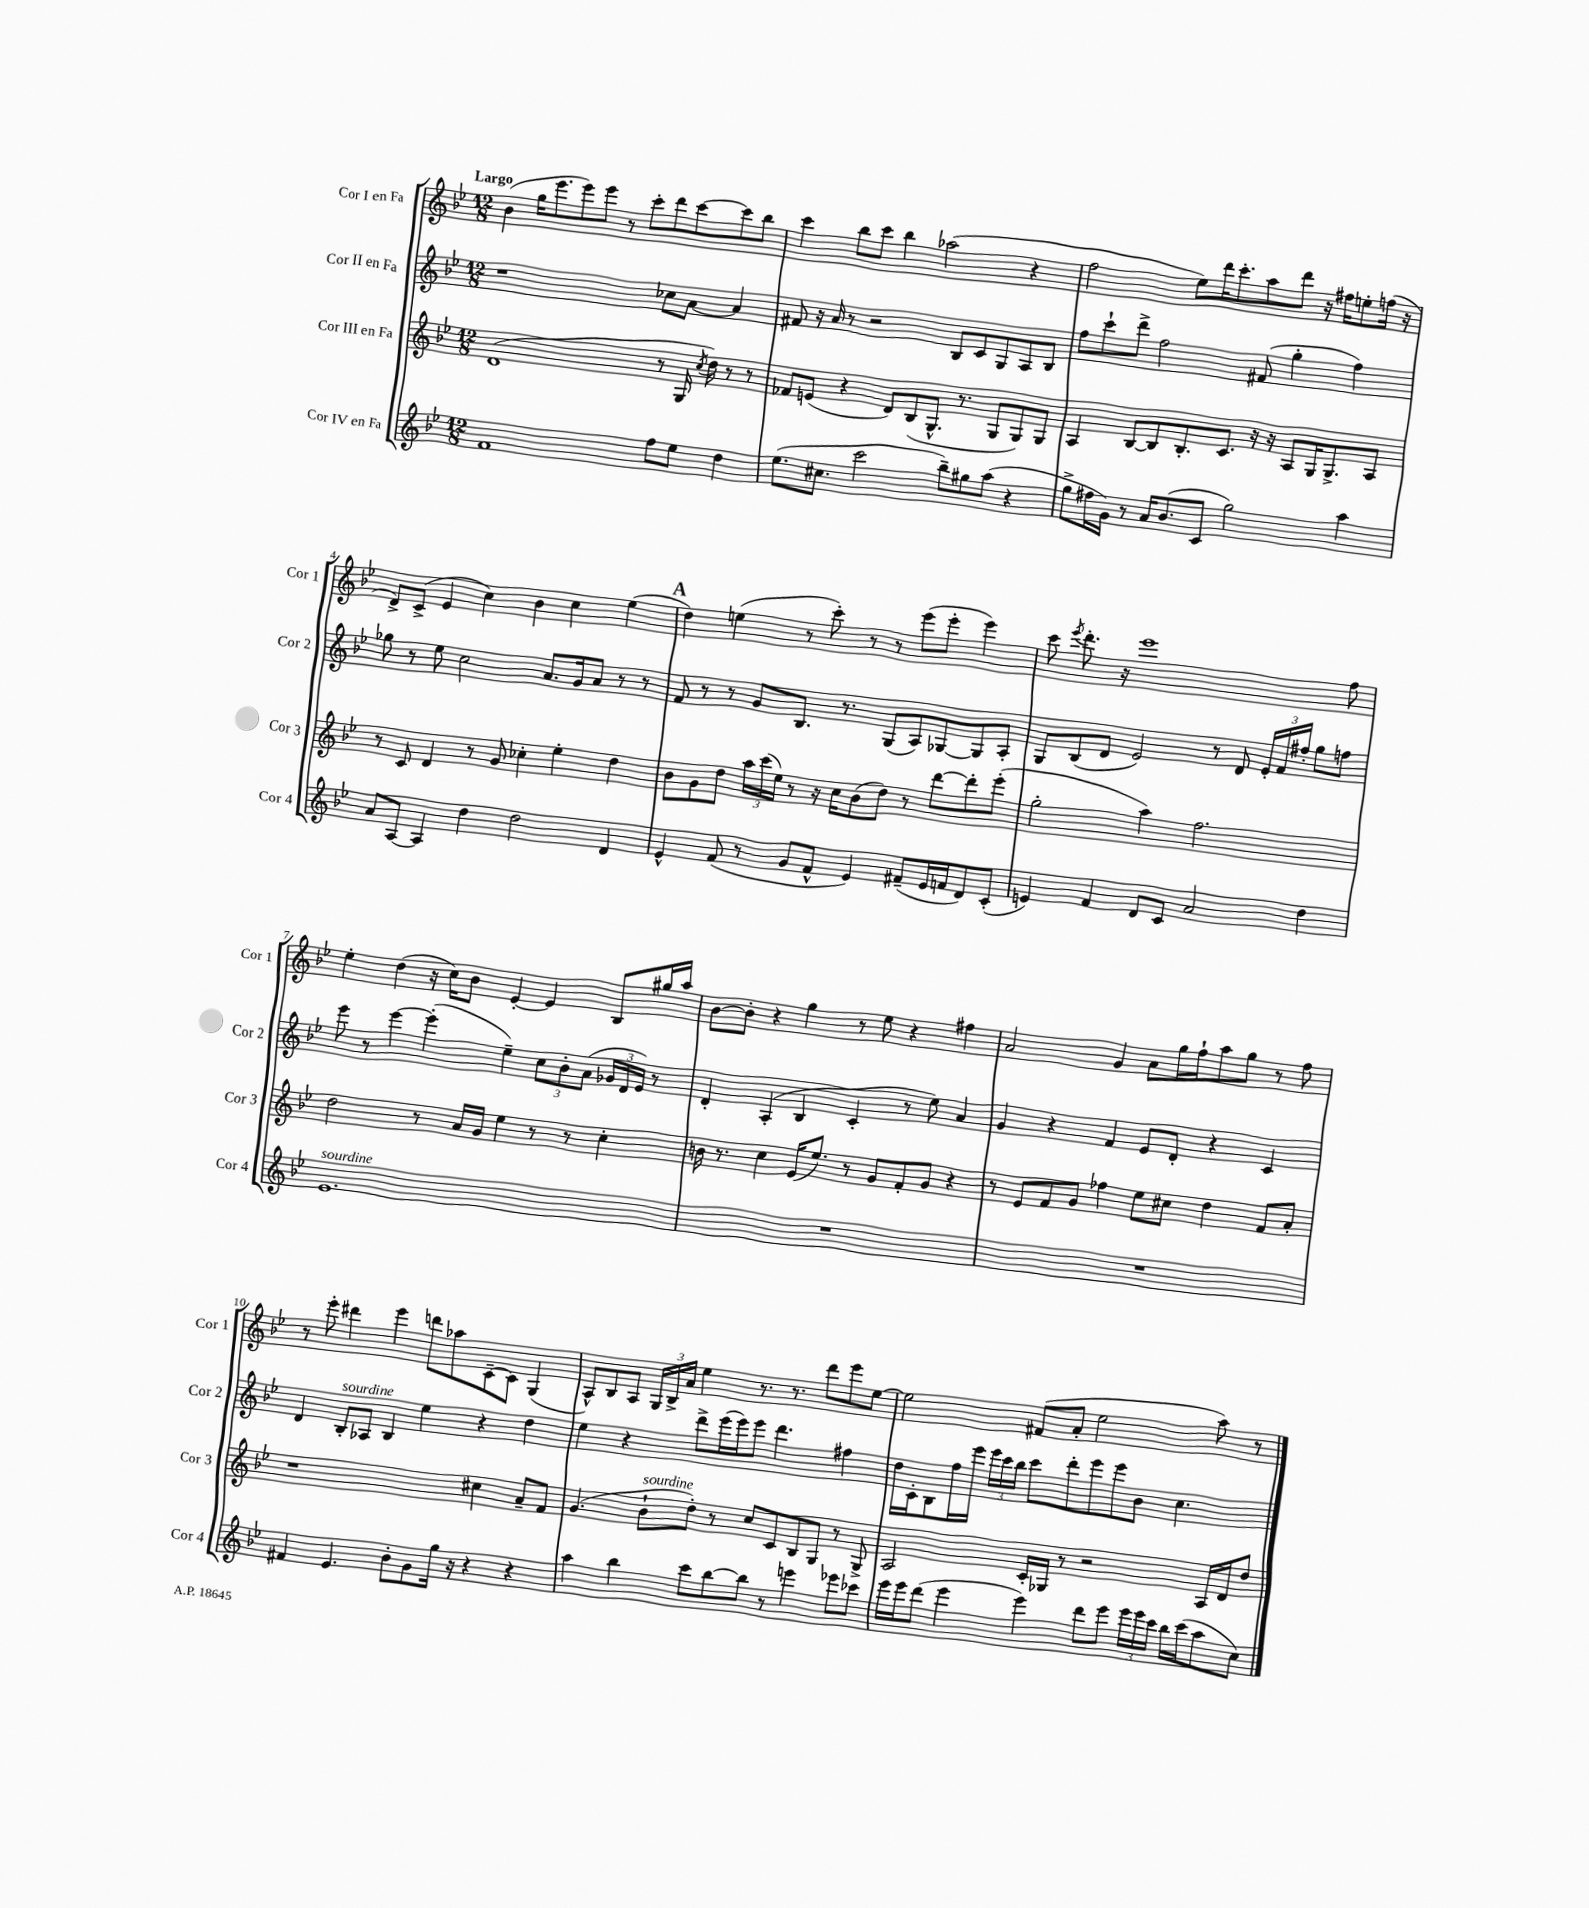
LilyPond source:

<<
\new StaffGroup <<
\new Staff = "s0" \with { instrumentName = "Cor I en Fa" shortInstrumentName = "Cor 1" } {
    \clef treble \key bes \major \numericTimeSignature \time 12/8 \tempo "Largo"
    \autoBeamOff bes'4( g''16[ ees'''8. ees'''8) ees'''8] r8 c'''8[-. d'''8 c'''8~ c'''8 bes''8] |
    c'''4 bes''8[ c'''8] bes''4 aes''2( r4 |
    f''2 ees''8[) d'''16 c'''8.-. a''8 d'''8] r16 fis''16[ e''8-. f''16]( r16 |
    d'8[->) c'8]->( ees'4 c''4) bes'4 c''4 ees''4( |
    \mark \markup { \bold "A" } d''4) e''4( r8 c'''8-.) r8 r8 ees'''8[( ees'''8]-. ees'''4) |
    c'''8 \acciaccatura { ees'''8 } d'''8.-. r16 ees'''1 f''8 |
    ees''4-. d''4( r16 c''16[) bes'8] ees'4~-. ees'4 bes8[ gis''16 a''16] |
    bes'8[~ bes'8]-. r4 g''4 r8 ees''8 r4 fis''4 |
    a'2 g'4 a'8[ g''16 f''16-! a''8 g''8] r8 f''8 |
    r8 ees'''8-. dis'''4 ees'''4 d'''8[ aes''8 c'8~-- c'8] g4( |
    a8[-^) bes8 a8] \tuplet 3/2 { g16[ bes16-> a'16] } ees''4 r8. r8. d'''8[ ees'''8 ees''8]~ |
    ees''2 fis'8[( a'8]-. ees''2 a''8) r8 \bar "|." |
}
\new Staff = "s1" \with { instrumentName = "Cor II en Fa" shortInstrumentName = "Cor 2" } {
    \clef treble \key bes \major \numericTimeSignature \time 12/8
    \autoBeamOff r1 ces''8[ a'8]~ a'4 |
    fis'8 r16 a'16 r8 r2 bes8[ c'8 g8 a8 bes8] |
    f''8[ c'''8-! d'''8]-> f''2 fis'8( g''4-. f''4) |
    ges''8 r8 ees''8 c''2 a'8.[ g'16 a'8] r8 r8 |
    \mark \markup { \bold "A" } f'8 r8 r8 g'8[ bes8.] r8. g8[( a8) ges8~ ges8 a8]-. |
    g8[ bes8( d'8] ees'2) r8 d'8 \tuplet 3/2 { ees'16[-. f'16 fis''16]-. } g''8[ f''8] |
    ees'''8 r8 ees'''4~ ees'''4-.( ees''4--) \tuplet 3/2 { c''8[ bes'8-. a'8]( } \tuplet 3/2 { ges'16[ d'16 ees'16]) } r8 |
    d'4-. a4-.( bes4 c'4-. r8 ees''8) a'4 |
    g'4 r4 f'4 ees'8[ d'8]-. r4 c'4 |
    d'4 bes8[-.^\markup { \italic "sourdine" } aes8] bes4 ees''4 r4 d''4 |
    ees''4 r4 d'''8[-> ees'''16( ees'''16) ees'''8] d'''4. fis''4 |
    d''16[ c'16-. bes8 f''16 ees'''16] \tuplet 3/2 { ees'''16[ c'''16 bes''16] } c'''8[ d'''8-. ees'''8 ees'''8 bes'8] c''4. \bar "|." |
}
\new Staff = "s2" \with { instrumentName = "Cor III en Fa" shortInstrumentName = "Cor 3" } {
    \clef treble \key bes \major \numericTimeSignature \time 12/8
    \autoBeamOff d'1( r8 g16 \acciaccatura { c''8 } d''16) r8 r8 |
    fes'8[ e'8]( r4 d'8[) bes8( g8.]-^ r8. g8[ g8) g8] |
    a4 bes8[~ bes8 bes8.-. c'8.] r16 r16 a8[ g16 g8.-> a8] |
    r8 c'8 d'4 r8 g'8 ces''4-. ees''4-. d''4 |
    \mark \markup { \bold "A" } bes'8[ g'8 d''8] \tuplet 3/2 { a''16[ c'''16( ees''16]) } r8 r16 c''16[ bes'8( d''8]) r8 d'''8[~ d'''8-. ees'''8]-.( |
    g''2-. a''4) f''2. |
    d''2 r8 a'16[ g'16] ees''4 r8 r8 c''4-. |
    b'16 r8. c''4 ees'16[( ees''8.]) r8 g'8[ f'8-. g'8] r4 |
    r8 ees'8[ f'8 g'8] fes''4 ees''8[ cis''8] d''4 f'8[ a'8]-. |
    r1 cis''4 a'8[-- f'8] |
    g'4.( bes'8[-!^\markup { \italic "sourdine" } d''8]-.) r8 c''8[ c'8 bes8 g8] r8 g8-> |
    a2 c'16[-. ges16] r8 r2 a16[ d'16 d''8] \bar "|." |
}
\new Staff = "s3" \with { instrumentName = "Cor IV en Fa" shortInstrumentName = "Cor 4" } {
    \clef treble \key bes \major \numericTimeSignature \time 12/8
    \autoBeamOff f'1 f''8[ ees''8] d''4 |
    ees''8.[( cis''8.] c'''2 bes''8[--) gis''8 a''8]( r4 |
    g''8[-> fis''16 g'16]) r8 a'16[ bes'8.( c'8] g''2) a''4 |
    a'8[ a8]~ a4 d''4 d''2 d'4 |
    \mark \markup { \bold "A" } ees'4-^ f'8( r8 g'8[ f'8]-^ ees'4) fis'8[--( ees'16 f'16 d'8) c'8]-.( |
    e'4) f'4 d'8[ c'8] a'2 d''4 |
    ees'1.^\markup { \italic "sourdine" } |
    R1. |
    R1. |
    fis'4 ees'4. bes'8[-. g'8 g''16] r16 r4 r4 |
    a''4 bes''4 c'''8[ bes''8~ bes''8] r8 e'''4 ees'''8[ ces'''8] |
    ees'''16[ ees'''16 d'''8]( ees'''4 ees'''4) d'''8[ ees'''8] \tuplet 3/2 { ees'''16[ ees'''16 c'''16] } bes''16[ c'''16( a''8 c''8]) \bar "|." |
}
>>
>>
